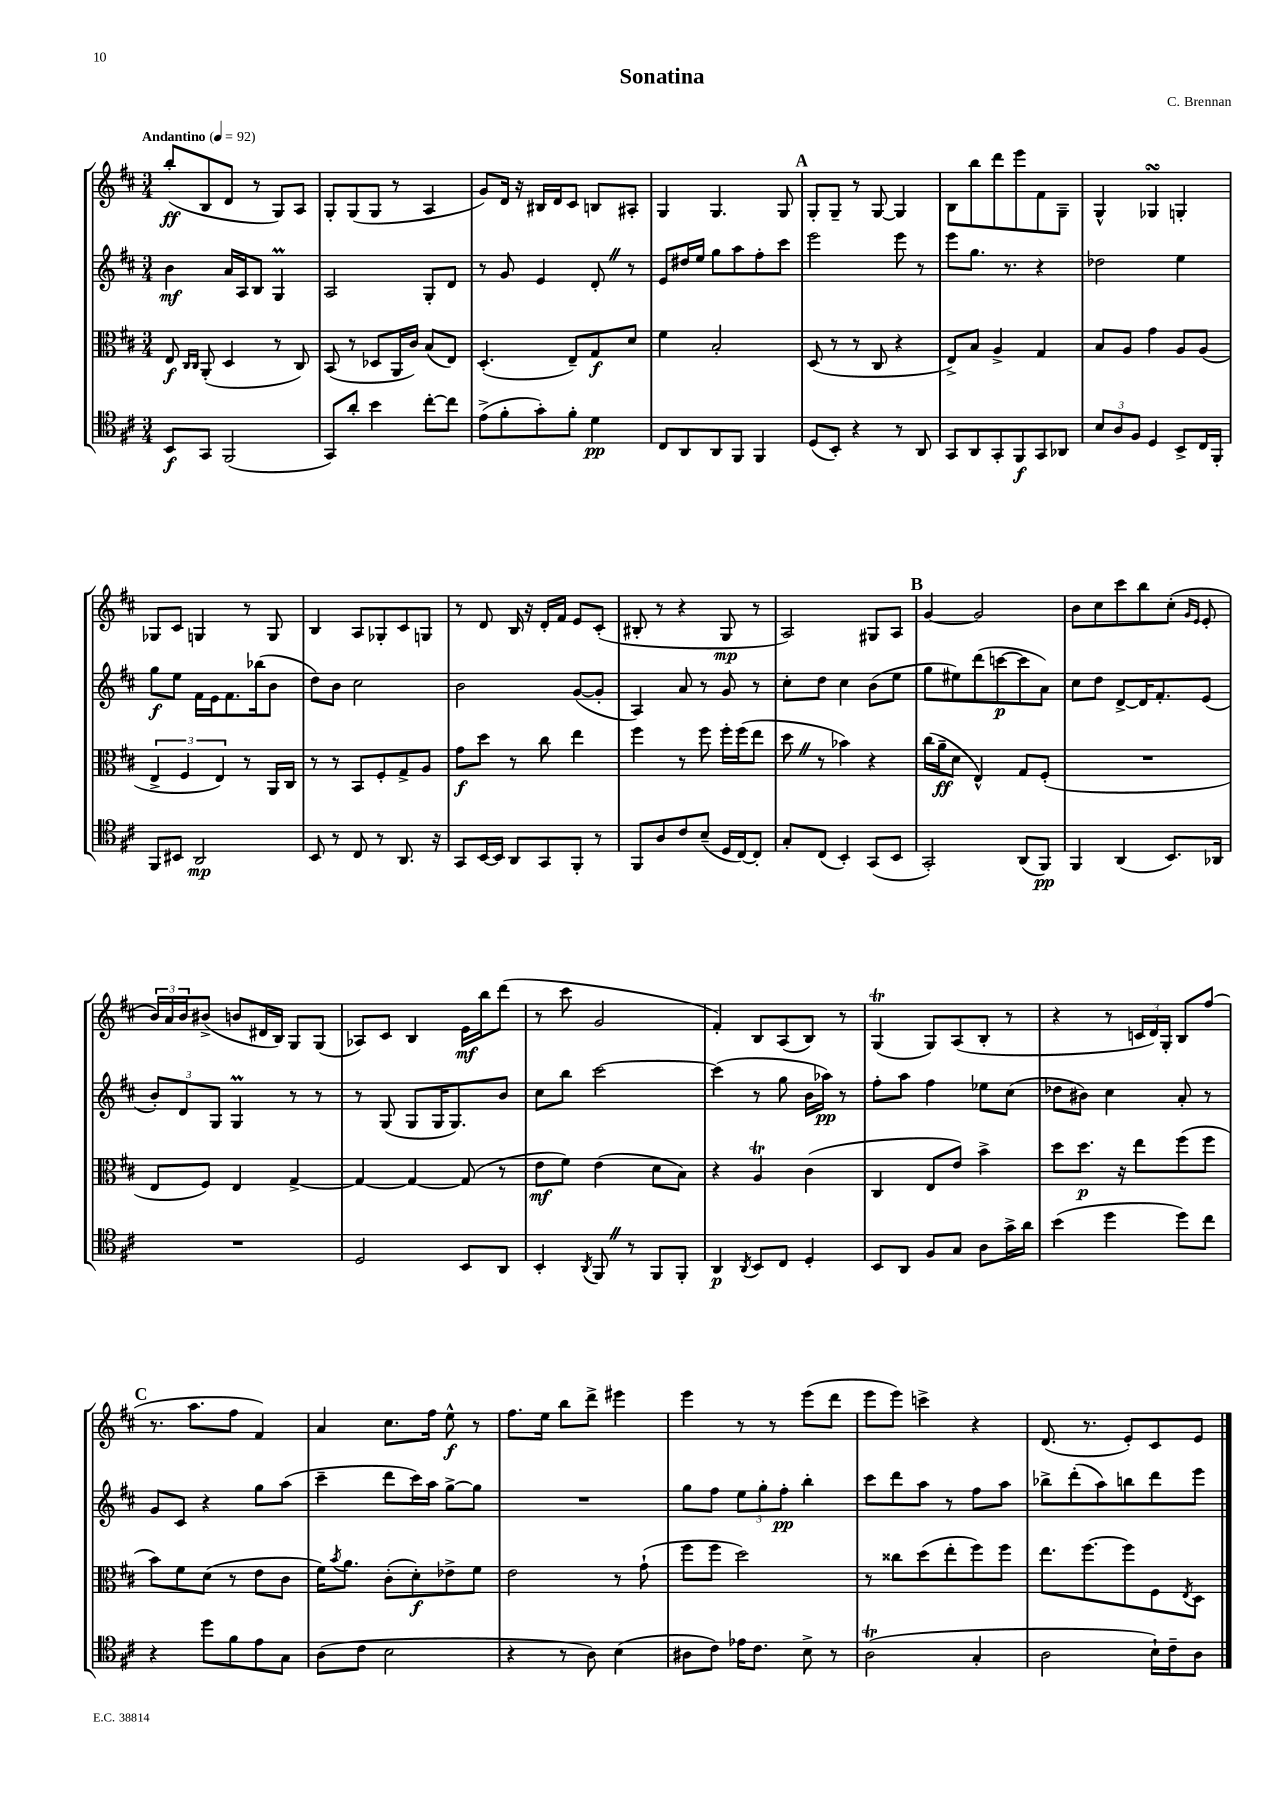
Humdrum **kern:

**kern	**kern	**kern	**kern
*staff4	*staff3	*staff2	*staff1
*clefC4	*clefC3	*clefG2	*clefG2
*k[f#c#]	*k[f#c#]	*k[f#c#]	*k[f#c#]
*M3/4	*M3/4	*M3/4	*M3/4
*MM92	*MM92	*MM92	*MM92
8BB/L	8E/	4b\	(8bb'/L
.	16qqC#/LL	.	.
.	16qqC#/JJ	.	.
8GG/J	(8AA'/	.	8B/
(2FF#/	4D/	16a/LL	8d/J
.	.	16A/J	.
.	.	8B/J	8r
.	8r	4G/	8G/L)
.	8C#/)	.	8A/J
=	=	=	=
8GG/L)	(8BB/	2A/	8G'/L
8a'/J	8r	.	(8G/
4b\	8D-/L	.	8G/J
.	16AA/L	.	8r
.	16c#/JJ)	.	.
[8cc#'\L	(8B/L	8G'/L	4A/
8cc#\]J	8E/J)	8d/J	.
=	=	=	=
(8e^\L	(4.D'/	8r	8g/L)
8f#'\	.	8g/	16d/Jk
.	.	.	16r
8g'\)	.	4e/	16B#/LL
.	.	.	16d/J
8f#'\J	8E~/L)	.	8c#/J
4d\	8G/	8d'/	8B/L
.	8d/J	8r	8A#'/J
=	=	=	=
8C#/L	4f#\	8e/L	4G/
8AA/	.	16dd#/L	.
.	.	16ee/JJ	.
8AA/	2B'/	8gg\L	4.G/
8FF#/J	.	8aa\	.
4FF#/	.	8ff#'\	.
.	.	8ccc#\J	8G/
=	=	=	=
(8D/L	(8D/	2eee\	8G'/L
8BB'/J)	8r	.	8G~/J
4r	8r	.	8r
.	8C#/	.	[8G/
8r	4r	8eee\	4G/]
8AA/	.	8r	.
=	=	=	=
8GG/L	8E^/L)	8eee\L	8B\L
8AA/	8B/J	8.gg\J	8bb\
8GG'/	4A^/	.	8ddd\
.	.	8.r	.
8FF#/	.	.	8eee\
8GG/	4G/	4r	8f#\
8AA-/J	.	.	8G~\J
=	=	=	=
12B/L	8B/L	2dd-\	4G^^/
12A/	.	.	.
.	8A/J	.	.
12F#/J	.	.	.
4D/	4g\	.	4G-/
8BB^/L	8A/L	4ee\	4G'/
16C#/L	(8A/J	.	.
16FF#'/JJ	.	.	.
=	=	=	=
8FF#/L	6E^/	8gg\L	8G-/L
8BB#/J	.	8ee\J	8c#/J
.	6F#/	.	.
2AA/	.	16f#\LL	4G/
.	.	16e\J	.
.	6E/)	.	.
.	.	8.f#\	.
.	8r	.	8r
.	.	(16bb-\k	.
.	16AA/LL	8b\J	8G/
.	16C#/JJ	.	.
=	=	=	=
8BB/	8r	8dd\L)	4B/
8r	8r	8b\J	.
8C#/	8BB/L	2cc#\	8A/L
8r	8F#'/	.	8G-'/
8.AA/	8G^/	.	8c#/
.	8A/J	.	8G/J
16r	.	.	.
=	=	=	=
8GG/L	8g\L	2b\	8r
[16BB/L	8dd\J	.	8d/
16BB/]JJ	.	.	.
8AA/L	8r	.	16B/
.	.	.	16r
8GG/	8cc#\	.	16d'/LL
.	.	.	16f#/JJ
8FF#'/J	4ee\	([8g/L	8e/L
8r	.	8g'/]J	(8c#'/J
=	=	=	=
8FF#/L	4ff#\	4A/)	8B#'/
8A/	.	.	8r
8c#/	8r	8a/	4r
(8B~/J	8ff#\	8r	.
16D/LL	16ff#'\LL	8g/	8G/
[16C#/J)	(16ff#\J	.	.
8C#'/]J	8ee\J	8r	8r
=	=	=	=
8G'/L	8dd\	8cc#'\L	2A/)
(8C#/J	8r	8dd\J	.
4BB'/)	4b-\)	4cc#\	.
(8GG/L	4r	(8b\L	8G#/L
8BB/J	.	8ee\J	8A/J
=	=	=	=
2GG'/)	(16cc#\LL	8gg\L	[4g/
.	16a~\J	.	.
.	8d\J	8ee#\)	.
.	4E^^/)	(8ddd\	2g/]
.	.	[8ccc\	.
(8AA/L	8G/L	8ccc\]	.
8FF#/J)	(8F#'/J	8a\J)	.
=	=	=	=
4FF#/	2.r	8cc#\L	8b\L
.	.	8dd\J	8cc#\
(4AA/	.	[8d^/L	8ccc#\
.	.	16d/]K	8bb\
.	.	8.f#'/	.
8.BB/L)	.	.	(8cc#'\J
.	.	.	16qqg/LL
.	.	.	16qqe/JJ
.	.	(8e/J	8e'/
16AA-/Jk	.	.	.
=	=	=	=
2.r	8E/L	12b'/L)	24b/LL)
.	.	.	24a/
.	.	12d/	24b/J
.	8F#/J)	.	(8b#^/J
.	.	12G/J	.
.	4E/	4G/	8b/L
.	.	.	16d#/L
.	.	.	16B/JJ)
.	[4G^/	8r	8G/L
.	.	8r	(8G/J
=	=	=	=
2D/	4G/_	8r	8A-/L)
.	.	(8G/	8c#/J
.	4G/_	8G/L	4B/
.	.	16G/K	.
.	.	8.G/)	.
8BB/L	(8G/]	.	16e\LL
.	.	.	16bb\J
8AA/J	8r	8b/J	(8ddd\J
=	=	=	=
4BB'/	8e\L	8cc#\L	8r
.	8f#\J)	8bb\J	8ccc#\
8qAA/	.	.	.
8FF#/	(4e\	[2ccc#\	2g/
8r	.	.	.
8FF#/L	8d\L	.	.
8FF#'/J	8B\J)	.	.
=	=	=	=
4AA/	4r	(4ccc#\]	4f#'/)
8qAA/	.	.	.
8BB/L	4A/	8r	8B/L
8C#/J	.	8gg\	(8A/
4D'/	(4c#\	16b\LL	8B/J)
.	.	16aa-\JJ)	.
.	.	8r	8r
=	=	=	=
8BB/L	4C#/	8ff#'\L	(4G/
8AA/J	.	8aa\J	.
8F#/L	8E/L	4ff#\	8G/L)
8G/J	8e/J)	.	(8A/
8A\L	4b^\	8ee-\L	8B'/J
16g^\L	.	(8cc#\J	8r
16a\JJ	.	.	.
=	=	=	=
(4b\	8dd\L	8dd-\L	4r
.	8.dd\J	8b#\J)	.
4dd\	.	4cc#\	8r
.	16r	.	.
.	8ee\L	.	24c/LL
.	.	.	24d/)
.	.	.	24G'/JJ
8dd\L)	(8ff#\	8a'/	8B/L
8cc#\J	8ff#\J	8r	(8ff#/J
=	=	=	=
4r	8b\L)	8g/L	8.r
.	8f#\	8c#/J	.
.	.	.	8.aa\L
8dd\L	(8d\J	4r	.
8f#\	8r	.	8ff#\J
8e\	8e\L	8gg\L	4f#/)
8G\J	8c#\J	(8aa\J	.
=	=	=	=
(8A\L	16f#\LK)	4ccc#~\	4a/
.	8qb/	.	.
.	8.a\J	.	.
8c#\J	.	.	.
2B\	(8c#'\L	8ddd\L	8.cc#\L
.	8d'\)	16ccc#\L)	.
.	.	16aa\JJ	16ff#\Jk
.	8e-^\	[8gg^\L	8ee^^\
.	8f#\J	8gg\]J	8r
=	=	=	=
4r	2e\	2.r	8.ff#\L
.	.	.	16ee\Jk
8r	.	.	8bb\L
8A\)	.	.	8ddd^\J
(4B\	8r	.	4eee#\
.	(8g`\	.	.
=	=	=	=
8A#\L	8ff#\L	8gg\L	4eee\
8c#\J)	8ff#\J	8ff#\J	.
16e-\LK	2dd\)	12ee\L	8r
8.c#\J	.	.	.
.	.	12gg'\	.
.	.	.	8r
.	.	12ff#'\J	.
8B^\	.	4bb'\	(8eee\L
8r	.	.	8ddd\J
=	=	=	=
(2A\	8r	8ccc#\L	8eee\L
.	8cc##\L	8ddd\	8eee\J)
.	(8dd\	8aa\J	4ccc^\
.	8ee'\	8r	.
4G'/	8ff#\)	8ff#\L	4r
.	8ff#\J	8aa\J	.
=	=	=	=
2A\	8.ee\L	8bb-^\L	(8.d/
.	.	(8ddd'\	.
.	[8.ff#\	.	8.r
.	.	8aa\)	.
.	8ff#\]	8bb\	8e'/L)
16B`\LL)	8F#\	8ddd\	8c#/
16c#~\J	.	.	.
.	8qE/	.	.
8A\J	8D\J	8eee\J	8e/J
==	==	==	==
*-	*-	*-	*-
